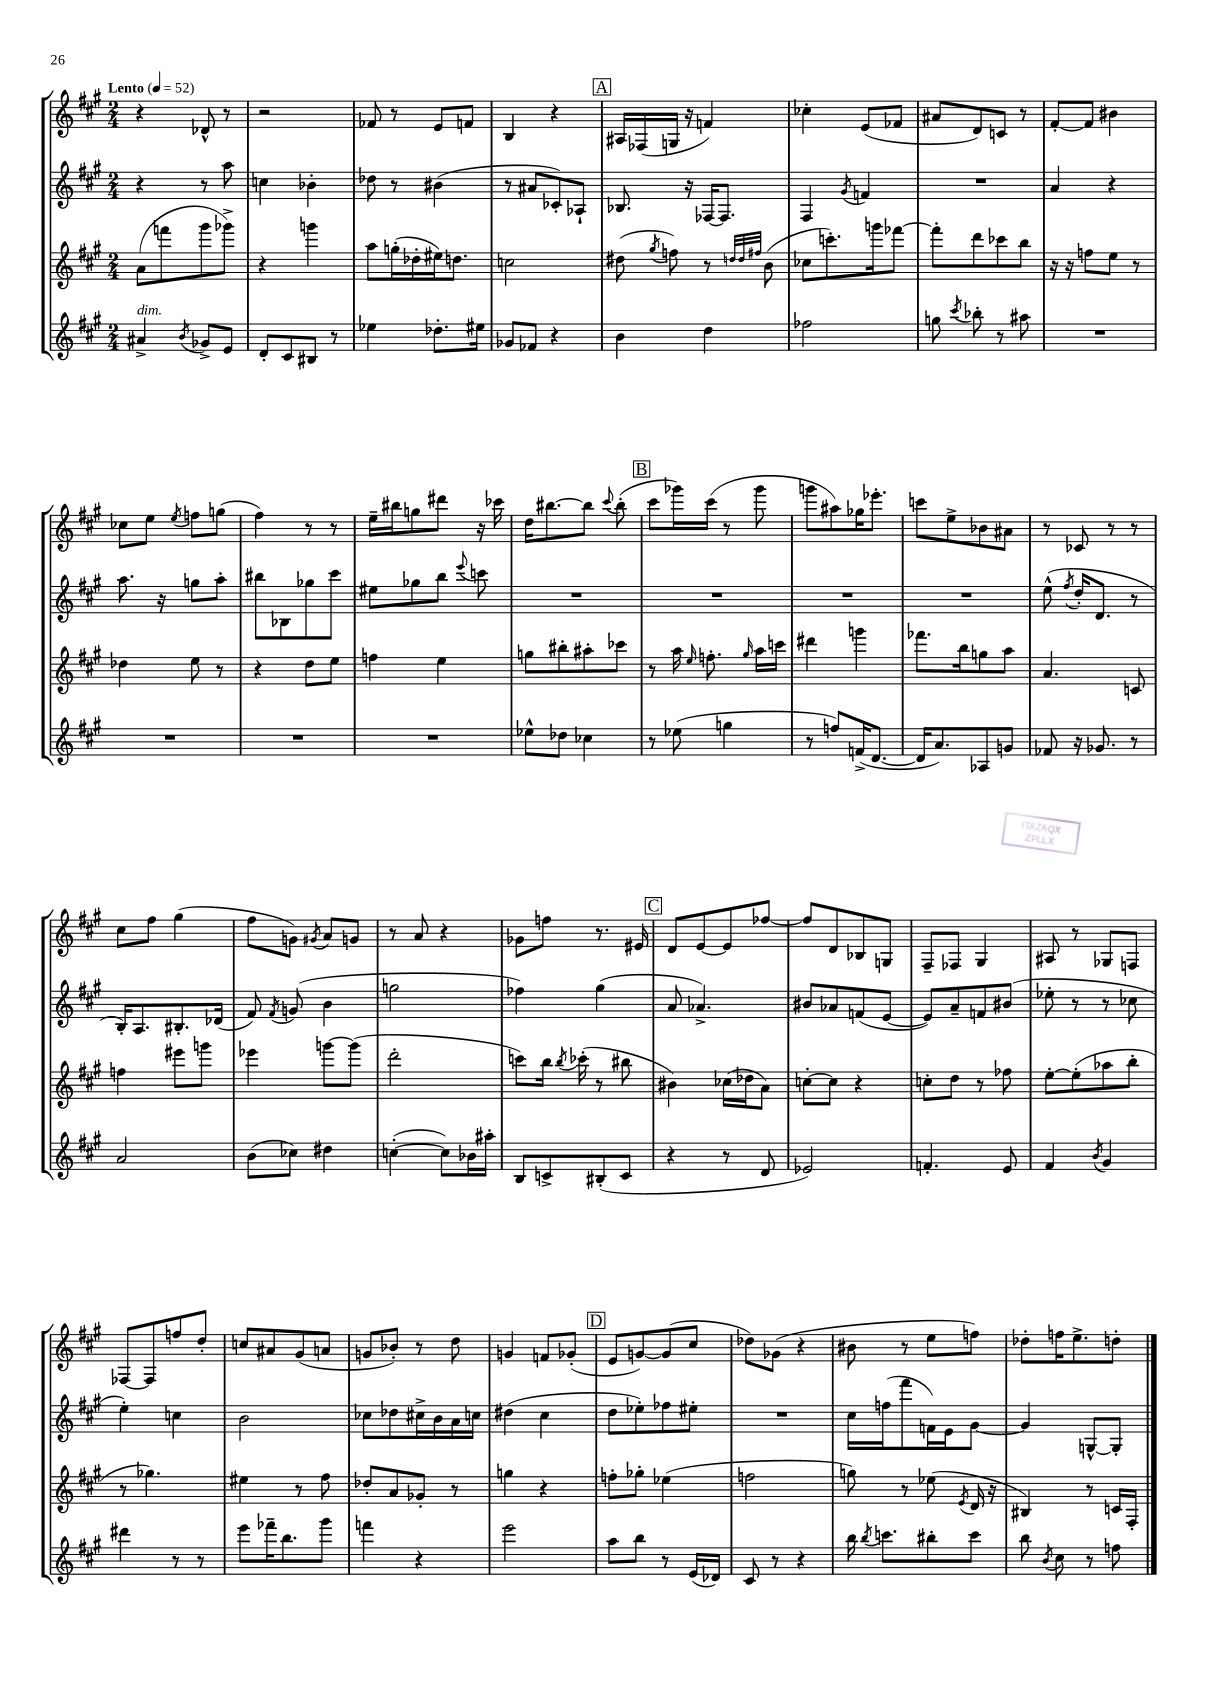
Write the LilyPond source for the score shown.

<<
\new StaffGroup <<
\new Staff = "s0" {
    \clef treble \key a \major \numericTimeSignature \time 2/4 \tempo "Lento" 4 = 52
    \autoBeamOff r4 des'8-^ r8 |
    r2 |
    fes'8 r8 e'8[ f'8] |
    b4 r4 |
    \mark \markup { \box "A" } ais16[ fes16( g16] r16 f'4) |
    ces''4-. e'8[( fes'8] |
    ais'8[ d'8) c'8] r8 |
    fis'8[~-. fis'8] bis'4 |
    ces''8[ e''8] \acciaccatura { e''8 } f''8[ g''8]( |
    fis''4) r8 r8 |
    e''16[-- bis''16 g''8 dis'''8] r16 ces'''16 |
    d''16[ bis''8.~ bis''8] \appoggiatura { cis'''8 } bis''8-.( |
    \mark \markup { \box "B" } cis'''8[ ges'''16) cis'''16]( r8 ges'''8 |
    g'''8[ ais''8) ges''16 ees'''8.]-. |
    c'''8[ e''8-> bes'8 ais'8] |
    r8 ces'8 r8 r8 |
    cis''8[ fis''8] gis''4( |
    fis''8[ g'8]) \acciaccatura { gis'8 } a'8[ g'8] |
    r8 a'8 r4 |
    ges'8[ f''8] r8. eis'16 |
    \mark \markup { \box "C" } d'8[ e'8~ e'8 fes''8]~ |
    fes''8[ d'8 bes8 g8] |
    fis8[-- fes8] gis4 |
    ais8 r8 ges8[ f8] |
    fes8[~ fes8 f''8 d''8]-. |
    c''8[ ais'8 gis'8( a'8] |
    g'8[ bes'8]-.) r8 d''8 |
    g'4 f'8[ ges'8]-.( |
    \mark \markup { \box "D" } e'8[ g'8~) g'8( cis''8] |
    des''8[) ges'8]( r4 |
    bis'8 r8 e''8[ f''8]) |
    des''8[-. f''16 e''8.-> d''8]-. \bar "|." |
}
\new Staff = "s1" {
    \clef treble \key a \major \numericTimeSignature \time 2/4
    \autoBeamOff r4 r8 a''8 |
    c''4 bes'4-. |
    des''8 r8 bis'4( |
    r8 ais'8[ ces'8-.) aes8]-! |
    \mark \markup { \box "A" } bes8. r16 fes16[~ fes8.] |
    fis4 \acciaccatura { gis'8 } f'4 |
    R2 |
    a'4 r4 |
    a''8. r16 g''8[ a''8]-. |
    bis''8[ bes8 ges''8 cis'''8] |
    eis''8[ ges''8 b''8] \appoggiatura { e'''8 } c'''8 |
    R2 |
    \mark \markup { \box "B" } R2 |
    R2 |
    R2 |
    e''8-^( \acciaccatura { fis''8 } d''16[-. d'8.] r8 |
    b16[-.) a8. bis8.-. des'16]( |
    fis'8) \acciaccatura { fis'8 } g'8( b'4 |
    g''2 |
    fes''4) gis''4( |
    \mark \markup { \box "C" } a'8 aes'4.->) |
    bis'8[ aes'8 f'8( e'8]~ |
    e'8[) a'8-- f'8 bis'8]( |
    ees''8-. r8 r8 ces''8 |
    e''4-.) c''4 |
    b'2 |
    ces''8[ des''8 cis''16-> b'16 a'16 c''16] |
    dis''4( cis''4 |
    \mark \markup { \box "D" } d''8[ ees''8-.) fes''8 eis''8]-. |
    R2 |
    cis''16[ f''16( fis'''8 f'16) e'16 gis'8]~ |
    gis'4 g8[~-^ g8]-. \bar "|." |
}
\new Staff = "s2" {
    \clef treble \key a \major \numericTimeSignature \time 2/4
    \autoBeamOff a'8[( f'''8 gis'''8 ges'''8]->) |
    r4 g'''4 |
    a''8[ g''16-.( des''16-. eis''16) d''8.] |
    c''2 |
    \mark \markup { \box "A" } dis''8( \acciaccatura { gis''8 } f''8) r8 \grace { d''32[ d''32 fis''32] } b'8( |
    ces''8[ c'''8.-.) g'''16 fes'''8]~ |
    fes'''8[-. d'''8 ces'''8 b''8] |
    r16 r16 f''8[ e''8] r8 |
    des''4 e''8 r8 |
    r4 d''8[ e''8] |
    f''4 e''4 |
    g''8[ bis''8-. ais''8-. ces'''8] |
    \mark \markup { \box "B" } r8 a''16 \grace { e''16 } f''8.-. \grace { gis''16 } a''16[ c'''16] |
    dis'''4 g'''4 |
    fes'''8.[ b''16 g''8 a''8] |
    a'4. c'8 |
    f''4 eis'''8[ g'''8] |
    ees'''4 g'''8[~ g'''8]( |
    d'''2-. |
    c'''8[) b''16] \acciaccatura { b''8 } ces'''16-.( r8 bis''8 |
    \mark \markup { \box "C" } bis'4) ces''16[( des''16 a'8]) |
    c''8[~-. c''8] r4 |
    c''8[-. d''8] r8 fes''8 |
    e''8[~-. e''8-.( aes''8 b''8]-. |
    r8 ges''4.) |
    eis''4 r8 fis''8 |
    des''8[-. a'8 ges'8]-. r8 |
    g''4 r4 |
    \mark \markup { \box "D" } f''8[-. ges''8]-. ees''4( |
    f''2 |
    g''8) r8 ees''8( \acciaccatura { e'8 } d'16 r16 |
    bis4) r8 c'16[ fis16]-. \bar "|." |
}
\new Staff = "s3" {
    \clef treble \key a \major \numericTimeSignature \time 2/4
    \autoBeamOff ais'4->^\markup { \italic "dim." } \acciaccatura { b'8 } ges'8[-> e'8] |
    d'8[-. cis'8 bis8] r8 |
    ees''4 des''8.[-. eis''16] |
    ges'8[ fes'8] r4 |
    \mark \markup { \box "A" } b'4 d''4 |
    fes''2 |
    g''8 \acciaccatura { cis'''8 } bes''8-. r8 ais''8 |
    R2 |
    R2 |
    R2 |
    R2 |
    ees''8[-^ des''8] ces''4 |
    \mark \markup { \box "B" } r8 ees''8( g''4 |
    r8 f''8[) f'16->( d'8.]~ |
    d'16[ a'8.) aes8 g'8] |
    fes'8 r16 ges'8. r8 |
    a'2 |
    b'8[( ces''8]) dis''4 |
    c''4~-.( c''8[) bes'16 ais''16]-. |
    b8[ c'8-> bis8-.( c'8] |
    \mark \markup { \box "C" } r4 r8 d'8 |
    ees'2) |
    f'4.-. e'8 |
    fis'4 \acciaccatura { b'8 } gis'4 |
    dis'''4 r8 r8 |
    e'''8[ fes'''16-- b''8. gis'''8] |
    f'''4 r4 |
    e'''2 |
    \mark \markup { \box "D" } a''8[ b''8] r8 e'16[( des'16]) |
    cis'8 r8 r4 |
    b''16 \acciaccatura { b''8 } c'''8.[ bis''8-. c'''8] |
    b''8 \acciaccatura { b'8 } cis''8 r8 f''8 \bar "|." |
}
>>
>>
\layout { \context { \Score \remove "Bar_number_engraver" } }
